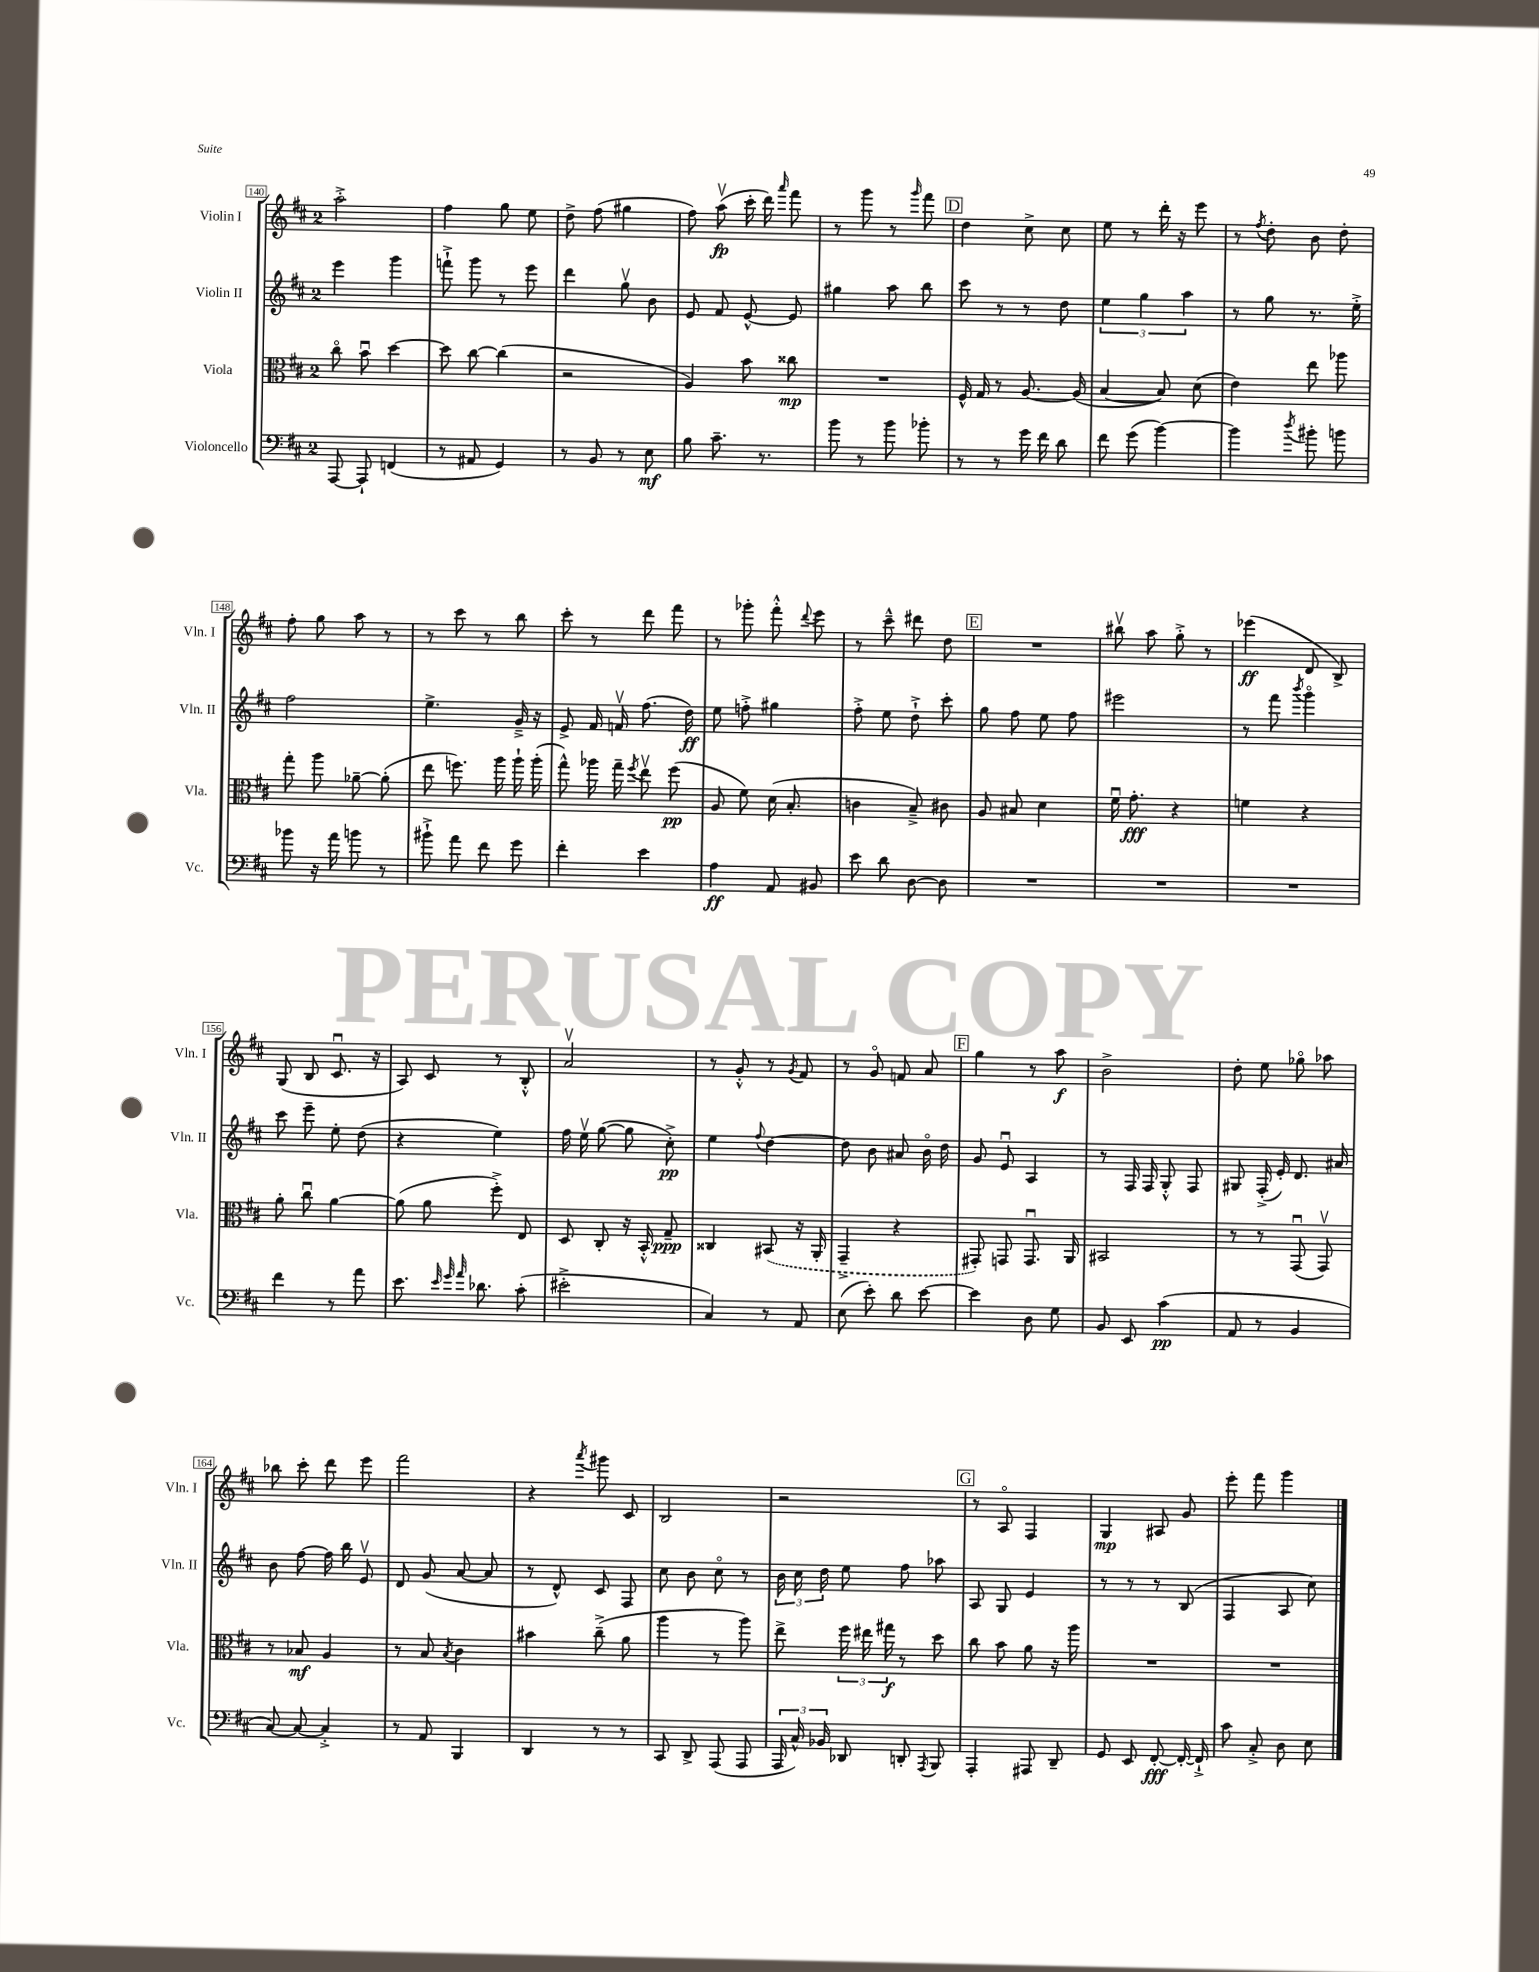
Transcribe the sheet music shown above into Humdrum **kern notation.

**kern	**dynam	**kern	**dynam	**kern	**dynam	**kern	**dynam
*part4	*part4	*part3	*part3	*part2	*part2	*part1	*part1
*staff4	*staff4	*staff3	*staff3	*staff2	*staff2	*staff1	*staff1
*I"Violoncello	*	*I"Viola	*	*I"Violin II	*	*I"Violin I	*
*I'Vc.	*	*I'Vla.	*	*I'Vln. II	*	*I'Vln. I	*
*clefF4	*	*clefC3	*	*clefG2	*	*clefG2	*
*k[f#c#]	*	*k[f#c#]	*	*k[f#c#]	*	*k[f#c#]	*
*M2/4	*	*M2/4	*	*M2/4	*	*M2/4	*
=140	=140	=140	=140	=140	=140	=140	=140
[8AAA/	.	8cc#\	.	4eee\	.	2aa'^\	.
8AAA`/]	.	8bu\	.	.	.	.	.
(4FFn/	.	[4dd\	.	4ggg\	.	.	.
=141	=141	=141	=141	=141	=141	=141	=141
8r	.	8dd\]	.	8fffn`^\	.	4ff#\	.
8AA#X/	.	[8cc#\	.	8ggg\	.	.	.
4GG/)	.	(4cc#\]	.	8r	.	8gg\	.
.	.	.	.	8eee\	.	8ee\	.
=142	=142	=142	=142	=142	=142	=142	=142
8r	.	2r	.	4ddd\	.	8dd^\	.
8BB/	.	.	.	.	.	(8ff#\	.
8r	.	.	.	8ggv\	.	4gg#X\	.
8E\	mf	.	.	8b\	.	.	.
=143	=143	=143	=143	=143	=143	=143	=143
8B\	.	4A/)	.	8e/	.	8ff#\)	.
8.c#~\	.	.	.	8f#/	.	(8aav\	fp
.	.	8b\	.	[8e^^/	.	16ccc#'\	.
8.r	.	.	.	.	.	16ddd\)	.
.	.	.	.	.	.	16qqaaa/	.
.	.	8cc##X\	mp	8e/]	.	8fff#\	.
=144	=144	=144	=144	=144	=144	=144	=144
8b\	.	2r	.	4gg#X\	.	8r	.
8r	.	.	.	.	.	8ggg\	.
8b\	.	.	.	8aa\	.	8r	.
.	.	.	.	.	.	16qqggg/	.
8b-X'\	.	.	.	8bb\	.	8fff#\	.
!!LO:REH:place=s1:t=D
=145	=145	=145	=145	=145	=145	=145	=145
8r	.	16F#^^/	.	8ccc#\	.	4dd\	.
.	.	16G/	.	.	.	.	.
8r	.	8r	.	8r	.	.	.
16g\	.	[8.A/	.	8r	.	8cc#^\	.
16f#\	.	.	.	.	.	.	.
8d\	.	.	.	8dd\	.	8cc#\	.
.	.	(16A/]	.	.	.	.	.
=146	=146	=146	=146	=146	=146	=146	=146
8f#\	.	[4B/	.	6ee\	.	8ee\	.
(8g\	.	.	.	.	.	8r	.
.	.	.	.	6gg\	.	.	.
[4b\)	.	8B/])	.	.	.	16ddd'\	.
.	.	.	.	.	.	16r	.
.	.	.	.	6aa\	.	.	.
.	.	(8d\	.	.	.	8eee\	.
=147	=147	=147	=147	=147	=147	=147	=147
4b\]	.	4e\)	.	8r	.	8r	.
.	.	.	.	.	.	8qff#/	.
.	.	.	.	8gg\	.	8dd'\	.
8qdd/	.	.	.	.	.	.	.
8b#X'\	.	8ee\	.	8.r	.	8b\	.
8bn\	.	8aa-X\	.	.	.	8dd'\	.
.	.	.	.	16ee'^\	.	.	.
!!LO:LB:g=z
=148	=148	=148	=148	=148	=148	=148	=148
8b-X\	.	8gg'\	.	2ff#\	.	8ff#'\	.
16r	.	8aa\	.	.	.	8gg\	.
16a\	.	.	.	.	.	.	.
8bn\	.	[8a-X~\	.	.	.	8aa\	.
8r	.	(8a-'\]	.	.	.	8r	.
=149	=149	=149	=149	=149	=149	=149	=149
8b#X`^\	.	8ee\	.	4.ee^\	.	8r	.
8a\	.	8.ffn\)	.	.	.	8ccc#\	.
8f#\	.	.	.	.	.	8r	.
.	.	16aa\	.	.	.	.	.
8g\	.	16aa`\	.	16g~^/	.	8bb\	.
.	.	(16aa'\	.	16r	.	.	.
=150	=150	=150	=150	=150	=150	=150	=150
4f#'\	.	8gg^^\)	.	8e^/	.	8ccc#'\	.
.	.	16aa-X\	.	16f#/	.	8r	.
.	.	16gg~\	.	16fnv/	.	.	.
.	.	8qff#/	.	.	.	.	.
4e\	.	8eev\	.	(8.ff#\	.	8ddd\	.
.	.	(8ff#\	pp	.	.	8fff#\	.
.	.	.	.	16dd\)	ff	.	.
=151	=151	=151	=151	=151	=151	=151	=151
4A\	ff	8A/	.	8ee\	.	8r	.
.	.	8f#\)	.	8ffn'^\	.	8ggg-X'\	.
8AA/	.	(16d\	.	4gg#X\	.	8fff#'^^\	.
.	.	8.B'/	.	.	.	.	.
.	.	.	.	.	.	8qqddd/	.
8BB#X/	.	.	.	.	.	8eee\	.
=152	=152	=152	=152	=152	=152	=152	=152
8e\	.	4cn\	.	8ff#'^\	.	8r	.
8d\	.	.	.	8ee\	.	8ccc#~^^\	.
[8D\	.	8B~^/)	.	8dd`^\	.	8ddd#X\	.
8D\]	.	8c#X\	.	8ccc#'\	.	8dd\	.
!!LO:REH:place=s1:t=E
=153	=153	=153	=153	=153	=153	=153	=153
2r	.	8A/	.	8gg\	.	2r	.
.	.	8B#X/	.	8ff#\	.	.	.
.	.	4d\	.	8ee\	.	.	.
.	.	.	.	8ff#\	.	.	.
=154	=154	=154	=154	=154	=154	=154	=154
2r	.	16f#u\	.	2eee#X\	.	8bb#Xv\	.
.	.	8.g'\	fff	.	.	.	.
.	.	.	.	.	.	8aa\	.
.	.	4r	.	.	.	8gg'^\	.
.	.	.	.	.	.	8r	.
=155	=155	=155	=155	=155	=155	=155	=155
2r	.	4fn\	.	8r	.	(4eee-X\	ff
.	.	.	.	8fff#\	.	.	.
.	.	.	.	8qbbb/	.	.	.
.	.	4r	.	4ggg\	.	8d/	.
.	.	.	.	.	.	8B^/)	.
!!LO:LB:g=z
=156	=156	=156	=156	=156	=156	=156	=156
4f#\	.	8a'\	.	8ccc#\	.	(8G/	.
.	.	8cc#u\	.	8eee~\	.	8B/	.
8r	.	[4a\	.	8ee'\	.	8.c#u/	.
8a\	.	.	.	(8dd\	.	.	.
.	.	.	.	.	.	16r	.
=157	=157	=157	=157	=157	=157	=157	=157
8.e\	.	(8a\]	.	4r	.	8A/)	.
.	.	8a\	.	.	.	8c#/	.
32qqe/	.	.	.	.	.	.	.
32qqg/	.	.	.	.	.	.	.
32qqa/	.	.	.	.	.	.	.
8.d-X\	.	.	.	.	.	.	.
.	.	8ff#'^\)	.	4ee\)	.	8r	.
(8c#'\	.	8E/	.	.	.	8B'^^/	.
=158	=158	=158	=158	=158	=158	=158	=158
2e#X'^\	.	8D/	.	16ff#\	.	2av/	.
.	.	.	.	16eev\	.	.	.
.	.	8C#'/	.	([8gg\	.	.	.
.	.	16r	.	8gg\]	.	.	.
.	.	16BB'^^/	.	.	.	.	.
.	.	8G~/	ppp	8cc#'^\)	pp	.	.
=159	=159	=159	=159	=159	=159	=159	=159
4C#/)	.	4C##X/	.	4ee\	.	8r	.
.	.	.	.	.	.	8g'^^/	.
.	.	.	.	8qqff#/	.	.	.
8r	.	(8BB#X/	.	[4dd\	.	8r	.
.	.	.	.	.	.	8qg/	.
8AA/	.	16r	.	.	.	8f#/	.
.	.	16AA'/	.	.	.	.	.
=160	=160	=160	=160	=160	=160	=160	=160
(8E\	.	4GG~^/	.	8dd\]	.	8r	.
8e'\)	.	.	.	8b\	.	8g/	.
8d\	.	4r	.	8a#X/	.	8fn/	.
[8e\	.	.	.	16b\	.	8a/	.
.	.	.	.	16dd\	.	.	.
!!LO:REH:place=s1:t=F
=161	=161	=161	=161	=161	=161	=161	=161
4e\]	.	8GG#X'/)	.	8g/	.	4gg\	.
.	.	8GGn/	.	8eu/	.	.	.
8D\	.	8.GGu/	.	4A/	.	8r	.
8G\	.	.	.	.	.	8aa\	f
.	.	16AA/	.	.	.	.	.
=162	=162	=162	=162	=162	=162	=162	=162
8BB/	.	2BB#X/	.	8r	.	2b^\	.
8EE/	.	.	.	16F#/	.	.	.
.	.	.	.	16F#/	.	.	.
(4c#\	pp	.	.	8G'^^/	.	.	.
.	.	.	.	8F#/	.	.	.
=163	=163	=163	=163	=163	=163	=163	=163
8AA/	.	8r	.	8G#X/	.	8dd'\	.
8r	.	8r	.	(16F#'^/	.	8ee\	.
.	.	.	.	16e'/)	.	.	.
4BB/	.	(8GGu/	.	8.d/	.	8gg-X\	.
.	.	8GGv/)	.	.	.	8aa-X\	.
.	.	.	.	16a#X/	.	.	.
!!LO:LB:g=z
=164	=164	=164	=164	=164	=164	=164	=164
[8C#/)	.	8r	.	8b\	.	8bb-X\	.
8C#/_	.	8B-X/	mf	[8ff#\	.	8ccc#'\	.
4C#'^/]	.	4A/	.	16ff#\]	.	8ddd\	.
.	.	.	.	16bb\	.	.	.
.	.	.	.	8ev/	.	8eee\	.
=165	=165	=165	=165	=165	=165	=165	=165
8r	.	8r	.	8d/	.	2fff#\	.
8AA/	.	8B/	.	(8g/	.	.	.
.	.	8qB/	.	.	.	.	.
4BBB/	.	4c#\	.	[8a/	.	.	.
.	.	.	.	8a/]	.	.	.
=166	=166	=166	=166	=166	=166	=166	=166
4DD/	.	4b#X\	.	8r	.	4r	.
.	.	.	.	8d^^/)	.	.	.
.	.	.	.	.	.	8qaaa/	.
8r	.	(8cc#~^\	.	8c#/	.	8ggg#X\	.
8r	.	8a\	.	8F#/	.	8c#/	.
=167	=167	=167	=167	=167	=167	=167	=167
8CC#/	.	4aa\	.	8cc#\	.	2B/	.
8DD^/	.	.	.	8b\	.	.	.
(8AAA/	.	8r	.	8cc#\	.	.	.
8AAA/	.	8aa\)	.	8r	.	.	.
=168	=168	=168	=168	=168	=168	=168	=168
24AAA/	.	8ee^\	.	24b\	.	2r	.
24C#^^/)	.	.	.	24cc#\	.	.	.
24BB-X/	.	.	.	24dd\	.	.	.
8DD-X/	.	24ff#\	.	8ee\	.	.	.
.	.	24ee#X\	.	.	.	.	.
.	.	24gg#X\	f	.	.	.	.
8DDn'/	.	8r	.	8ff#\	.	.	.
8qAAA/	.	.	.	.	.	.	.
8BBB/	.	8dd\	.	8aa-X\	.	.	.
!!LO:REH:place=s1:t=G
=169	=169	=169	=169	=169	=169	=169	=169
4AAA'/	.	8cc#\	.	8A/	.	8r	.
.	.	8b\	.	8G/	.	8A/	.
8AAA#X/	.	8a\	.	4e/	.	4F#/	.
8DD~/	.	16r	.	.	.	.	.
.	.	16aa\	.	.	.	.	.
=170	=170	=170	=170	=170	=170	=170	=170
8GG/	.	2r	.	8r	.	4G/	mp
8EE/	.	.	.	8r	.	.	.
[8FF#'/	fff	.	.	8r	.	8A#X/	.
16FF#'/_	.	.	.	(8B/	.	8g/	.
16FF#`^/]	.	.	.	.	.	.	.
=171	=171	=171	=171	=171	=171	=171	=171
8c#\	.	2r	.	4F#/	.	8eee'\	.
8C#'^/	.	.	.	.	.	8fff#\	.
8D\	.	.	.	8A/	.	4ggg\	.
8E\	.	.	.	8cc#\)	.	.	.
==	==	==	==	==	==	==	==
*-	*-	*-	*-	*-	*-	*-	*-
